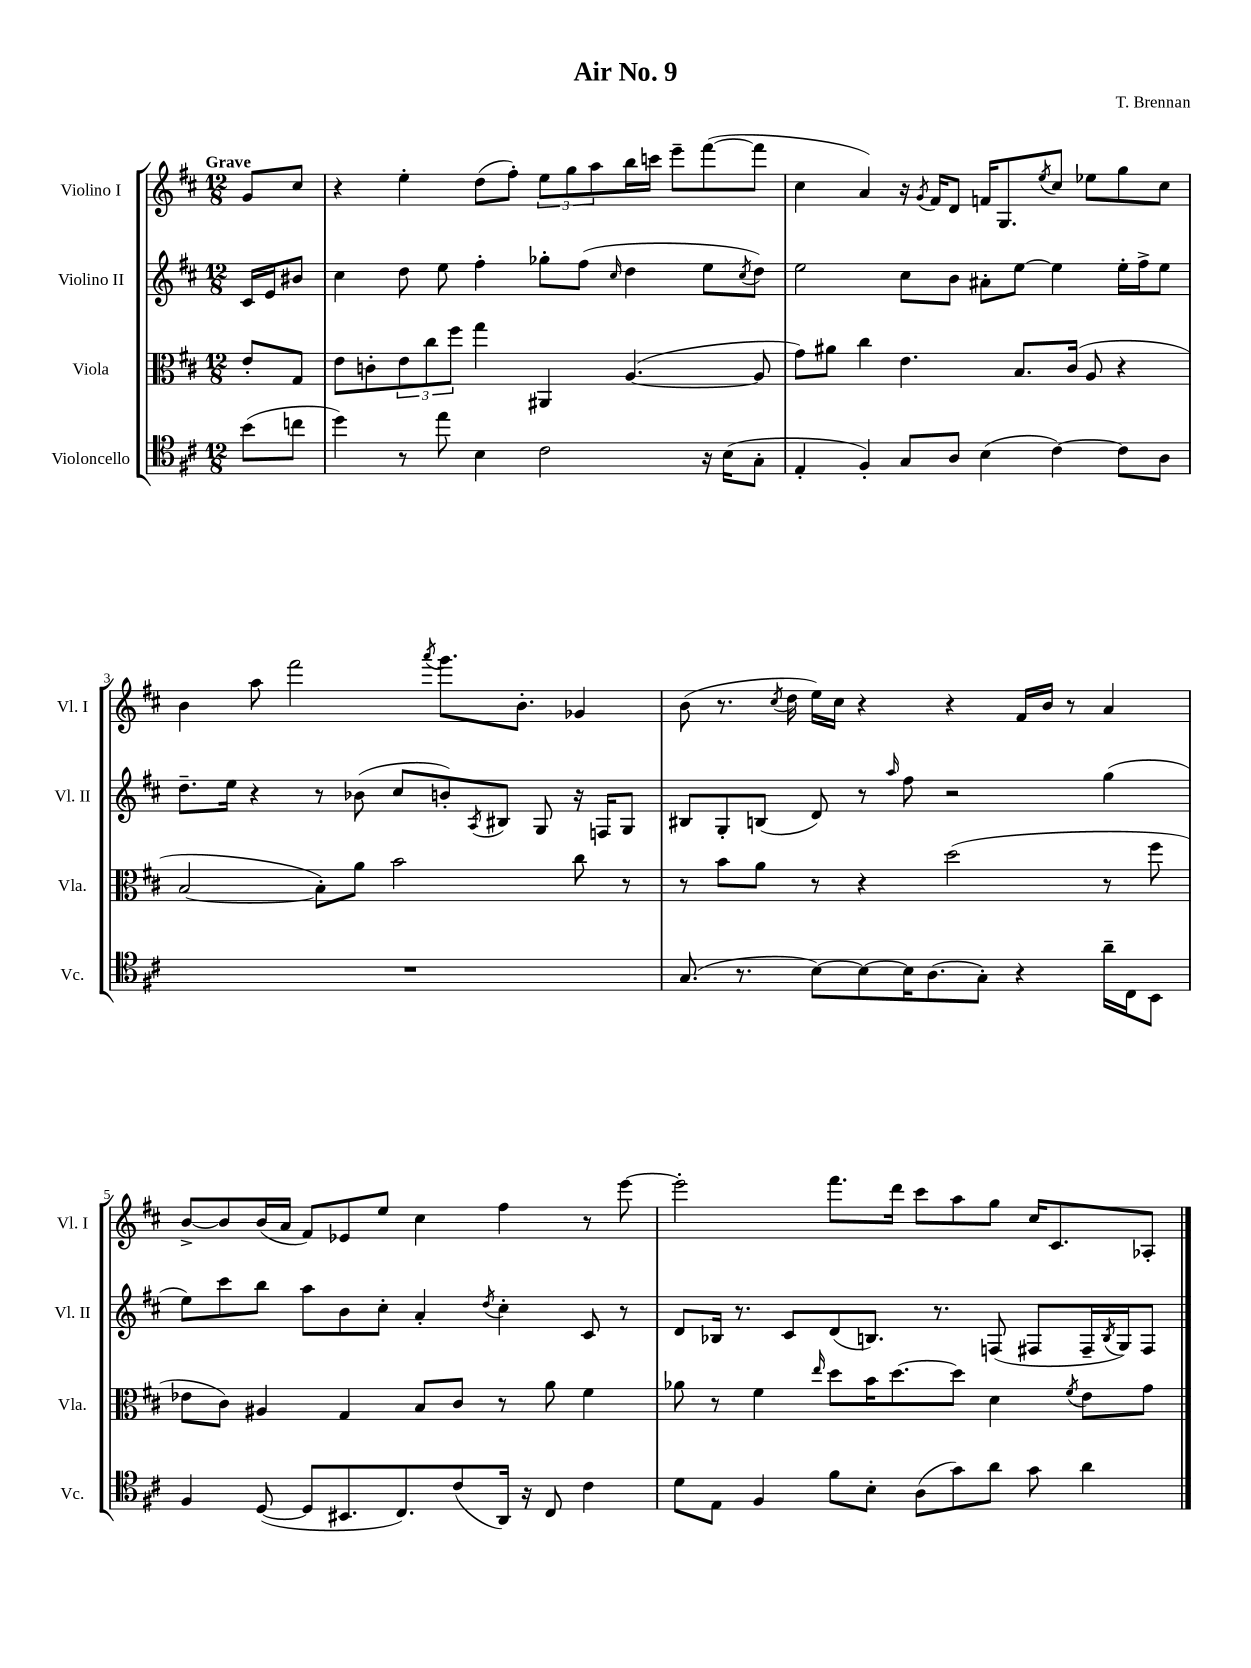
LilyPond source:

\header { title = "Air No. 9" composer = "T. Brennan" }
<<
\new StaffGroup <<
\new Staff = "s0" \with { instrumentName = "Violino I" shortInstrumentName = "Vl. I" } {
    \clef treble \key d \major \numericTimeSignature \time 12/8 \partial 4 \tempo "Grave"
    g'8 cis''8 |
    r4 e''4-. d''8( fis''8-.) \tuplet 3/2 { e''8 g''8 a''8 } b''16 c'''16 e'''8-- fis'''8~( fis'''8 |
    cis''4 a'4) r16 \acciaccatura { g'8 } fis'16 d'8 f'16 g8. \acciaccatura { e''8 } cis''8 ees''8 g''8 cis''8 |
    b'4 a''8 fis'''2 \acciaccatura { a'''8 } g'''8. b'8.-. ges'4 |
    b'8( r8. \acciaccatura { cis''8 } d''16 e''16) cis''16 r4 r4 fis'16 b'16 r8 a'4 |
    b'8~-> b'8 b'16( a'16 fis'8) ees'8 e''8 cis''4 fis''4 r8 e'''8~ |
    e'''2-. fis'''8. d'''16 cis'''8 a''8 g''8 cis''16 cis'8. aes8-. \bar "|." |
}
\new Staff = "s1" \with { instrumentName = "Violino II" shortInstrumentName = "Vl. II" } {
    \clef treble \key d \major \numericTimeSignature \time 12/8 \partial 4
    cis'16 e'16 bis'8 |
    cis''4 d''8 e''8 fis''4-. ges''8-. fis''8( \grace { cis''16 } d''4 e''8 \acciaccatura { cis''8 } d''8) |
    e''2 cis''8 b'8 ais'8-. e''8~ e''4 e''16-. fis''16-> e''8 |
    d''8.-- e''16 r4 r8 bes'8( cis''8 b'8-.) \acciaccatura { a8 } bis8 g8 r16 f16 g8 |
    bis8 g8-. b8( d'8) r8 \grace { a''16 } fis''8 r2 g''4( |
    e''8) cis'''8 b''8 a''8 b'8 cis''8-. a'4-. \acciaccatura { d''8 } cis''4-. cis'8 r8 |
    d'8 bes16 r8. cis'8 d'8( b8.) r8. f8( fis8 fis16-- \acciaccatura { b8 } g16) fis8 \bar "|." |
}
\new Staff = "s2" \with { instrumentName = "Viola" shortInstrumentName = "Vla." } {
    \clef alto \key d \major \numericTimeSignature \time 12/8 \partial 4
    e'8-. g8 |
    e'8 c'8-. \tuplet 3/2 { e'8 cis''8 fis''8 } g''4 ais,4 a4.~( a8 |
    g'8) ais'8 cis''4 e'4. b8. cis'16( a8 r4 |
    b2~ b8-.) a'8 b'2 cis''8 r8 |
    r8 b'8 a'8 r8 r4 d''2( r8 fis''8 |
    ees'8 cis'8) ais4 g4 b8 cis'8 r8 a'8 fis'4 |
    aes'8 r8 fis'4 \grace { e''16 } d''8 b'16 d''8.~ d''8 d'4 \acciaccatura { fis'8 } e'8 g'8 \bar "|." |
}
\new Staff = "s3" \with { instrumentName = "Violoncello" shortInstrumentName = "Vc." } {
    \clef tenor \key d \major \numericTimeSignature \time 12/8 \partial 4
    b'8( c''8 |
    d''4) r8 e''8 b4 cis'2 r16 b16( g8-. |
    e4-. fis4-.) g8 a8 b4( cis'4~) cis'8 a8 |
    R1. |
    g8.( r8. b8~) b8~ b16 a8.( g8-.) r4 a'16-- cis16 b,8 |
    fis4 d8~( d8 bis,8. cis8.) cis'8( a,16) r16 cis8 cis'4 |
    d'8 e8 fis4 fis'8 b8-. a8( g'8) a'8 g'8 a'4 \bar "|." |
}
>>
>>
